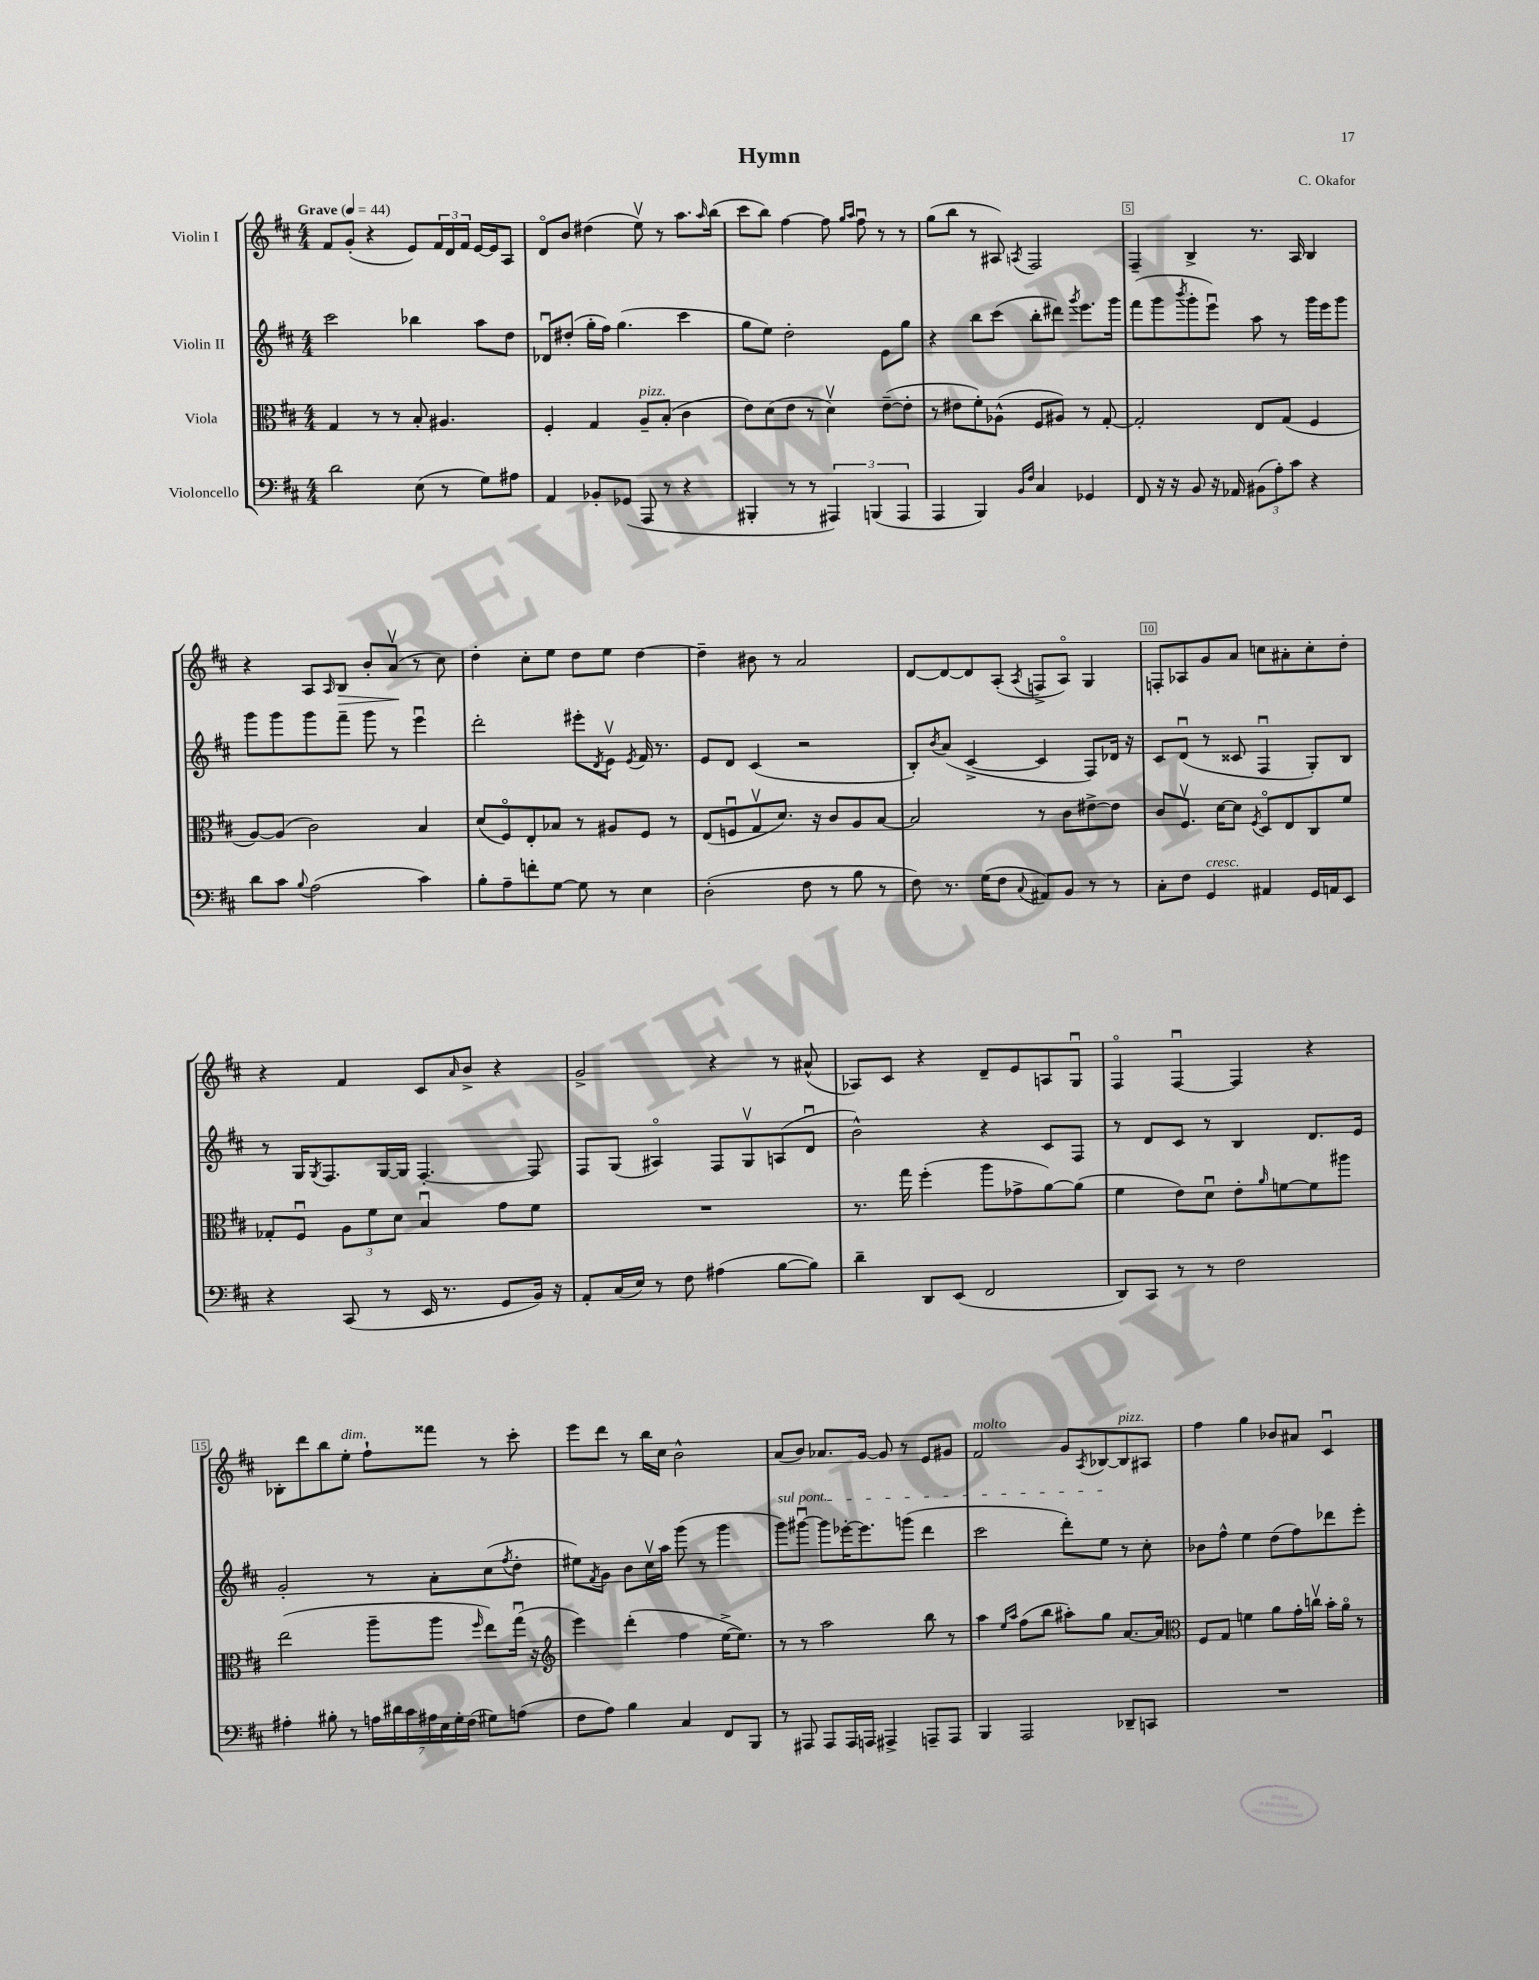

**kern	**kern	**kern	**kern	**dynam
*part4	*part3	*part2	*part1	*part1
*staff4	*staff3	*staff2	*staff1	*staff1
*I"Violoncello	*I"Viola	*I"Violin II	*I"Violin I	*
*clefF4	*clefC3	*clefG2	*clefG2	*
*k[f#c#]	*k[f#c#]	*k[f#c#]	*k[f#c#]	*
*M4/4	*M4/4	*M4/4	*M4/4	*
*MM44	*MM44	*MM44	*MM44	*
=1	=1	=1	=1	=1
!	!	!	!LO:TX:a:B:t=Grave	!
2d\	4G/	2ccc#\	8f#/L	.
.	.	.	(8g'/J	.
.	8r	.	4r	.
.	8r	.	.	.
(8E\	8B'/	4bb-X\	8e/L)	.
8r	4.A#X/	.	24f#/L	.
.	.	.	24d/	.
.	.	.	24f#/JJ	.
8G\L)	.	8aa\L	[16e/LL	.
.	.	.	16e/J]	.
8A#X\J	.	8dd\J	8A/J	.
=2	=2	=2	=2	=2
4AA/	4F#'/	8d-Xu/L	8d/L	.
.	.	(8dd#X'/J	8b/J	.
8BB-X'/L	4G/	16gg'\LL	(4dd#X\	.
.	.	16ff#\JJ)	.	.
(8GG-X/J	.	(4.gg\	.	.
!	!LO:TX:a:i:t=pizz.	!	!	!
8AAA/	8A~/L	.	8eev\)	.
8r	(8B'/J	.	8r	.
4r	4c#\	4ccc#\	8.aa\L	.
.	.	.	16qqaa/	.
.	.	.	(16bb\Jk	.
=3	=3	=3	=3	=3
4BBB#X'/	8e\L)	8gg\L	8ccc#\L	.
.	(8d\	8ee\J)	8bb\J)	.
8r	8e\J	2dd'\	[4ff#\	.
8r	8r	.	.	.
6AAA#X/)	4dv\)	.	8ff#\]	.
.	.	.	16qqgg/LL	.
.	.	.	16qqaa/JJ	.
.	.	.	8ff#u\	.
(6BBBn/	.	.	.	.
.	([8e~\L	8e\L	8r	.
6AAA#/	.	.	.	.
.	8e'\J]	8gg\J	8r	.
=4	=4	=4	=4	=4
4AAA/	8r	4r	(8gg\L	.
.	8e#X\L	.	8bb\J	.
4BBB/)	8f#'\)	8bb\L	8r	.
.	(8A-X^^\J	(8ccc#\J	8A#X/)	.
16qqBB/LL	.	.	.	.
16qqF#/JJ	.	.	8qAn/	.
4C#/	8F#/L	8bb'\L	2F#/	.
.	8A#X/J)	8ddd#X\J)	.	.
.	.	8qggg/	.	.
4GG-X/	8r	8.eee\L	.	.
.	[8G'/	.	.	.
.	.	16ggg\Jk	.	.
=5	=5	=5	=5	=5
8FF#/	2G'/]	(8fff#\L	4F#~/	.
16r	.	8ggg\	.	.
16r	.	.	.	.
.	.	8qbbb/	.	.
8BB/	.	8ggg'\	4B^/	.
16r	.	8eeeu\J)	.	.
16AA-X/	.	.	.	.
(12BB#X\L	8E/L	8aa\	8.r	.
12A'\)	.	.	.	.
.	(8G/J	8r	.	.
12c#\J	.	.	.	.
.	.	.	16A/	.
4r	4F#/	16ggg\LL	4B/	.
.	.	16eee\J	.	.
.	.	8ggg\J	.	.
!!LO:LB:g=z
=6	=6	=6	=6	=6
8d\L	[8A/L)	8ggg\L	4r	.
8c#\J	(8A/J]	8ggg\	.	.
8qqB/	.	.	.	.
(2A\	2c#\)	8ggg\	8A/L	.
.	.	.	16qqA/	.
!	!	!	!	!LO:HP:b
.	.	8fff#~\J	8B/J	>
.	.	8ggg\	8b'/L	.
.	.	8r	(8av/J	.
4c#\)	4B/	4eeeu\	8r	]
.	.	.	8cc#\)	.
=7	=7	=7	=7	=7
8B'\L	(8d/L	2ddd'\	4dd'\	.
8A~\	8F#/)	.	.	.
8fn'\	8E'/	.	8cc#'\L	.
[8G\J	8B-X/J	.	8ee\J	.
8G\]	8r	8eee#X'\L	8dd\L	.
.	.	8qd/	.	.
8r	8A#X/L	8ev\J	8ee\J	.
.	.	8qe/	.	.
4E\	8F#/J	16f#/	[4dd\	.
.	.	8.r	.	.
.	8r	.	.	.
=8	=8	=8	=8	=8
(2D'\	(8E/L	8e/L	4dd~\]	.
.	8Fnu/	8d/J	.	.
.	8Gv/	(4c#/	8b#X\	.
.	8.d/J)	.	8r	.
8F#\	.	2r	2a/	.
.	16r	.	.	.
8r	8c#/L	.	.	.
8B\	8A/	.	.	.
8r	[8B/J	.	.	.
=9	=9	=9	=9	=9
8F#\)	2B/]	8B'/L)	[8d/L	.
.	.	8qb/	.	.
8.r	.	(8a/J	8d/_	.
.	.	[4c#^/	8d/]	.
(16G\KL	.	.	.	.
8F#\J	.	.	(8A'/J	.
8qqC#/	.	.	8qA/	.
8AA#X/L)	8r	4c#/]	8Fn^/L	.
8BB/J	8c#\L	.	8A/J)	.
8r	[8e#X^\	8F#/L)	4G/	.
8r	8e#\J]	16d-X/Jk	.	.
.	.	16r	.	.
=10	=10	=10	=10	=10
8C#'\L	8c#/L	8c#/L	8Fn'/L	.
8F#\J	8.F#v/J	(8du/J	8A-X/	.
!LO:TX:a:i:t=cresc.	!	!	!	!
4GG/	.	8r	8g/	.
.	[16d\KL	.	.	.
.	8d\J]	8c##X/	8a/J	.
.	8qF#/	.	.	.
4AA#X/	8D/L	4F#u/	8ccn\L	.
.	8E/	.	8a#X'\	.
16GG/LL	8C#/	8G'/L)	8cc'\	.
16AAn/J	.	.	.	.
8EE/J	8f#/J	8B/J	8dd'\J	.
!!LO:LB:g=z
=11	=11	=11	=11	=11
4r	8G-X'/L	8r	4r	.
.	8F#u/J	16G/KL	.	.
.	.	8qG/	.	.
.	.	8.F#/	.	.
(8CC#/	12A\L	.	4f#/	.
.	12f#\	.	.	.
8r	.	[16G/L	.	.
.	12d\J	.	.	.
.	.	16G/JJ]	.	.
16EE/	4Bu/	[4.F#'/	8c#/L	.
8.r	.	.	.	.
.	.	.	16qqa/	.
.	.	.	8b^/J	.
8GG/L	8g\L	.	4r	.
16BB/Jk)	8f#\J	8F#/]	.	.
16r	.	.	.	.
=12	=12	=12	=12	=12
8AA'/L	1r	8F#/L	2g^/	.
(16C#/L	.	(8G/J	.	.
16E/JJ)	.	.	.	.
8r	.	4A#X/)	.	.
8F#\	.	.	.	.
(4A#X\	.	8F#/L	4r	.
.	.	8Gv/	.	.
[8B\L	.	(8An/	8r	.
8B\J])	.	8du/J	(8a#X^^/	.
=13	=13	=13	=13	=13
4d~\	8.r	2b^^\)	8A-X/L)	.
.	.	.	8c#/J	.
.	16gg\	.	.	.
8DD/L	(4ff#'\	.	4r	.
(8EE/J	.	.	.	.
2FF#/	8aa\L	4r	8d~/L	.
.	8g-X^\	.	8e/	.
.	[8a\)	8c#/L	8An/	.
.	(8a\J]	8F#/J	8Gu/J	.
=14	=14	=14	=14	=14
8DD/L)	4f#\	8r	4F#/	.
8CC#/J	.	8d/L	.	.
8r	8e\L)	8c#/J	[4F#u/	.
8r	8du\J	8r	.	.
2F#\	8e'\L	4B/	4F#/]	.
.	16qqa/	.	.	.
.	[8fn\	.	.	.
.	8f\]	8.d/L	4r	.
.	8aa#X\J	.	.	.
.	.	16e/Jk	.	.
!!LO:LB:g=z
=15	=15	=15	=15	=15
4A#X'\	(2ee\	2g'/	8B-X'\L	.
.	.	.	8ddd\	.
8B#X'\	.	.	8bb\	.
!	!	!	!LO:TX:a:i:t=dim.	!
8r	.	.	8ee'\J	.
28An\LL	8aa~\L	8r	8ff#`\L	.
28d#X\	.	.	.	.
28c#\	.	.	.	.
28A#X\	.	.	.	.
.	8aa\J	8a'\L	8fff##X\J	.
28E\	.	.	.	.
28G'\	.	.	.	.
(28F#\JJ	.	.	.	.
.	16qqff#/	.	.	.
8G#X\L)	8ee\L)	(8cc#\	8r	.
.	.	8qff#/	.	.
(8An\J	(16ggu\Jk	8dd'\J	8ccc#'\	.
.	16r	.	.	.
=16	=16	=16	=16	=16
*	*clefG2	*	*	*
8F#\L	4eee\)	8ee#X\L)	8eee\L	.
.	.	8qf#/	.	.
8A\J)	.	8g\J	8ddd\J	.
4B\	(4ddd'\	8b\L	8r	.
.	.	16cc#v\L	16bb\LL	.
.	.	16aa\JJ	16cc#\JJ	.
4C#/	4ff#\	(8ggg\	2b^^\	.
.	.	8r	.	.
8FF#/L	[16ee^\KL	4ggg\	.	.
.	8.ee\J])	.	.	.
8BBB/J	.	.	.	.
=17	=17	=17	=17	=17
!	!	!LO:TX:a:i:t=sul pont.	!	!
8r	8r	8ggg\L)	(8a/L	.
8AAA#X/	8r	[8ggg#Xu\J	8b/J)	.
8AAA#/L	2aa\	8ggg#\L]	8.a-X/L	.
16AAA#/L	.	[16eee-X'\K	.	.
16AAAn/JJ	.	8.eee-\]	[16g/Jk	.
4AAA#X^/	.	.	8g/]	.
.	.	(8gggn\J	8r	.
8AAAn~/L	8bb\	4ddd\	8e/L	.
8AAA/J	8r	.	8g#X/J	.
=18	=18	=18	=18	=18
!	!	!	!LO:TX:a:i:t=molto	!
4BBB/	4aa\	2ccc#\	2f#/	.
.	16qqee/LL	.	.	.
.	16qqaa/JJ	.	.	.
2AAA/	(8ff#\L	.	.	.
.	8bb\J	.	.	.
.	8aa#X'\L)	8ddd'\L)	8g/L	.
.	.	.	8qA/	.
.	8gg\J	8ee\J	[8B-X/	.
!	!	!	!LO:TX:a:i:t=pizz.	!
8DD-X~/L	[8.a/L	8r	8B-/]	.
8CCn/J	.	8cc#'\	8A#X/J	.
.	16a/Jk]	.	.	.
=19	=19	=19	=19	=19
*	*clefC3	*	*	*
1r	8F#/L	8b-X\L	4ff#\	.
.	8G/J	8ff#^^\J	.	.
.	4fn\	4ee\	4gg\	.
.	8a\L	(8dd\L	8b-X/L	.
.	16g'\L	8ff#\)	8a#X/J	.
.	16ccnv\JJ	.	.	.
.	16b'\LL	8ddd-X\	4c#u/	.
.	16a\JJ	.	.	.
.	8r	8eee'\J	.	.
==	==	==	==	==
*-	*-	*-	*-	*-
